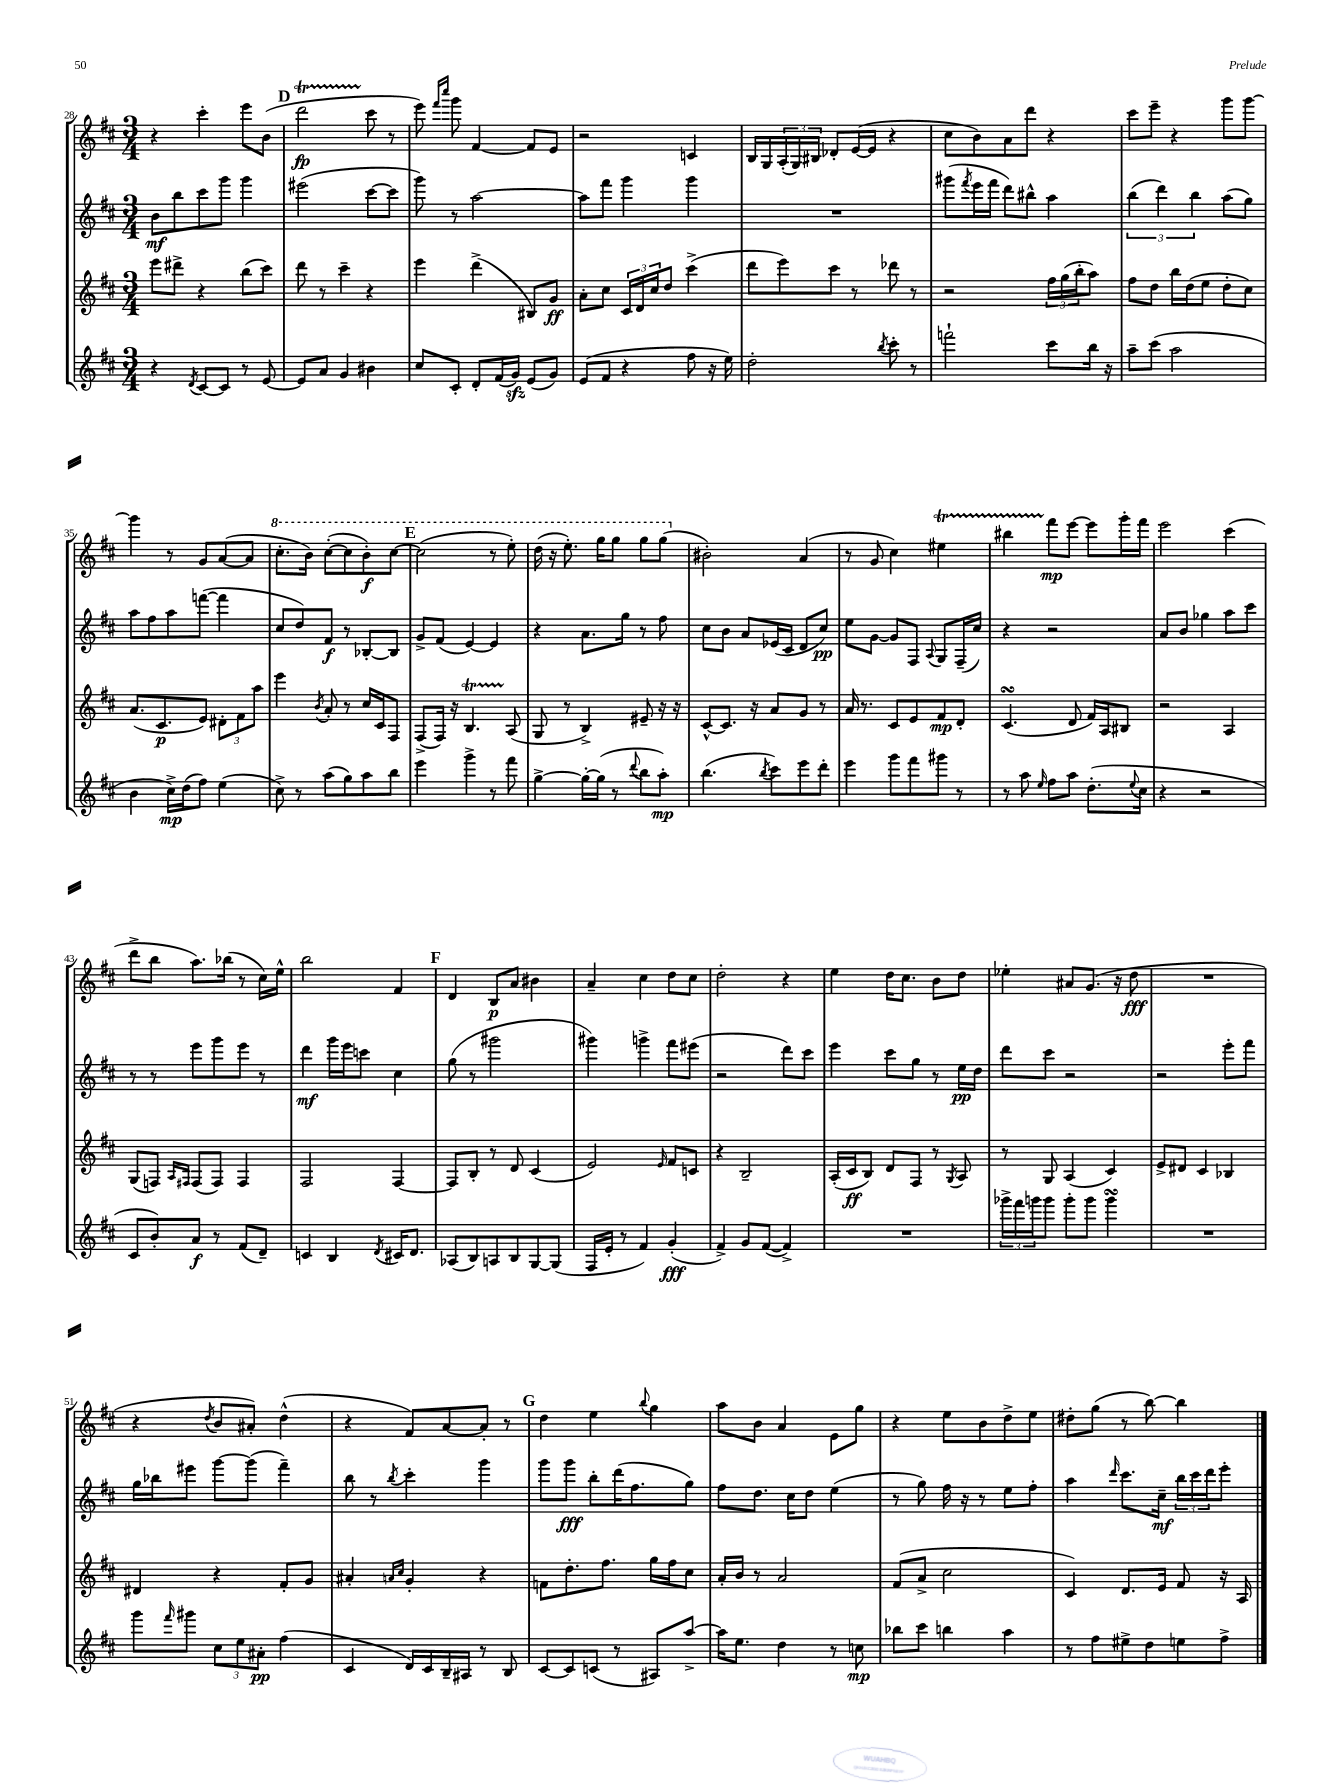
<<
\new StaffGroup <<
\new Staff = "s0" {
    \clef treble \key d \major \numericTimeSignature \time 3/4
    r4 cis'''4-. e'''8 b'8( |
    \mark \markup { \bold "D" } d'''2\startTrillSpan\fp cis'''8\stopTrillSpan r8 |
    e'''8) \grace { fis'''16 cis''''16 } g'''8 fis'4~ fis'8 e'8 |
    r2 c'4 |
    b16 g16 \tuplet 3/2 { a16-.( g16) bis16 } des'8-. e'16~( e'16 r4 |
    cis''8 b'8) a'8 d'''8 r4 |
    cis'''8 e'''8-- r4 g'''8 g'''8~ |
    g'''4 r8 g'8 a'8~( a'8 |
    \ottava #1 cis'''8.-. b''16) cis'''8~-.( cis'''8 b''8-.\f) cis'''8~ |
    \mark \markup { \bold "E" } cis'''2( r8 e'''8-.) |
    d'''16( r16 e'''8.-.) g'''16 g'''8 g'''8 g'''8( \ottava #0 |
    bis'2-.) a'4( |
    r8 g'8 cis''4) eis''4\startTrillSpan |
    bis''4 fis'''8\stopTrillSpan\mp e'''8~ e'''8 g'''16-. fis'''16 |
    e'''2 cis'''4( |
    d'''8-> b''8 a''8.) bes''16( r8 cis''16) e''16-^ |
    b''2 fis'4 |
    \mark \markup { \bold "F" } d'4 b8\p a'8 bis'4 |
    a'4-- cis''4 d''8 cis''8 |
    d''2-. r4 |
    e''4 d''16 cis''8. b'8 d''8 |
    ees''4-. ais'8 g'8.( r16 d''8\fff |
    R2. |
    r4 \acciaccatura { d''8 } b'8 ais'8-.) d''4-^( |
    r4 fis'8) a'8~ a'8-. r8 |
    \mark \markup { \bold "G" } d''4 e''4 \appoggiatura { b''8 } g''4 |
    a''8 b'8 a'4 e'8 g''8 |
    r4 e''8 b'8 d''8-> e''8 |
    dis''8-. g''8( r8 b''8~) b''4 \bar "|." |
}
\new Staff = "s1" {
    \clef treble \key d \major \numericTimeSignature \time 3/4
    b'8\mf b''8 cis'''8 g'''8 g'''4 |
    \mark \markup { \bold "D" } eis'''2( cis'''8~ cis'''8 |
    g'''8) r8 a''2~ |
    a''8 fis'''8 g'''4 g'''4 |
    R2. |
    gis'''8( \acciaccatura { fis'''8 } e'''16 fis'''16 d'''8) bis''8-^ a''4 |
    \tuplet 3/2 { b''4( d'''4) b''4 } a''8( g''8) |
    a''8 fis''8 a''8 f'''8~( f'''4 |
    cis''8 d''8) fis'8\f r8 bes8~-. bes8 |
    \mark \markup { \bold "E" } g'8-> fis'8( e'4~) e'4 |
    r4 a'8. g''16 r8 fis''8 |
    cis''8 b'8 a'8 ees'16( cis'16 d'8 cis''8\pp) |
    e''8 g'8~ g'8 fis8 \appoggiatura { a8 } g8 fis16--( cis''16) |
    r4 r2 |
    a'8 b'8 ges''4 a''8 cis'''8 |
    r8 r8 e'''8 g'''8 e'''8 r8 |
    d'''4\mf g'''16 e'''16 c'''8 cis''4 |
    \mark \markup { \bold "F" } g''8( r8 gis'''2 |
    gis'''4) g'''4-> fis'''8 eis'''8( |
    r2 d'''8) cis'''8 |
    e'''4 cis'''8 g''8 r8 e''16\pp d''16 |
    d'''8 cis'''8 r2 |
    r2 e'''8-. fis'''8 |
    g''16 bes''16 eis'''8 g'''8~ g'''8( fis'''4--) |
    b''8 r8 \acciaccatura { b''8 } cis'''4-. g'''4 |
    \mark \markup { \bold "G" } g'''8 g'''8\fff b''8-. d'''16( fis''8. g''8) |
    fis''8 d''8. cis''16 d''8 e''4( |
    r8 g''8) fis''16 r16 r8 e''8 fis''8-. |
    a''4 \grace { d'''16 } cis'''8. cis''16--\mf \tuplet 3/2 { b''16 cis'''16 d'''16 } e'''8-. \bar "|." |
}
\new Staff = "s2" {
    \clef treble \key d \major \numericTimeSignature \time 3/4
    e'''8 dis'''8-> r4 b''8( cis'''8) |
    \mark \markup { \bold "D" } d'''8 r8 cis'''4-- r4 |
    e'''4 d'''4->( bis8) g'8\ff |
    a'8-. cis''8 \tuplet 3/2 { cis'16 d'16 cis''16 } d''8 cis'''4->( |
    d'''8 e'''8) cis'''8 r8 des'''8 r8 |
    r2 \tuplet 3/2 { fis''16 g''16( b''16-. } a''8) |
    fis''8 d''8 b''16 d''16( e''8 d''8-. cis''8) |
    a'8.( cis'8.\p e'8) \tuplet 3/2 { dis'8-. fis'8 a''8 } |
    e'''4 \acciaccatura { b'8 } a'8-. r8 cis''16 cis'16 fis8 |
    \mark \markup { \bold "E" } fis8->( fis16) r16 b4.\startTrillSpan a8\stopTrillSpan( |
    g8 r8 b4->) eis'8-- r16 r16 |
    cis'8~-^ cis'8. r16 a'8 g'8 r8 |
    a'16 r8. cis'8 e'8 fis'8\mp d'8-. |
    cis'4.\turn( d'8 fis'16) a16 bis8 |
    r2 a4 |
    g8( f8) \grace { a16 fis16 } fis8( fis8) fis4 |
    fis2 fis4~ |
    \mark \markup { \bold "F" } fis8 b8-. r8 d'8 cis'4( |
    e'2) \grace { e'16 } fis'8 c'8 |
    r4 b2-- |
    a16-.( cis'16\ff b8) d'8 fis8 r8 \acciaccatura { g8 } a8 |
    r8 g8 a4( cis'4) |
    e'8-> dis'8 cis'4 bes4 |
    dis'4 r4 fis'8-. g'8 |
    ais'4-. \grace { a'16 cis''16 } g'4-. r4 |
    \mark \markup { \bold "G" } f'8 d''8.-. fis''8. g''16 fis''16 cis''8 |
    a'16-. b'16 r8 a'2 |
    fis'8( a'8-> cis''2 |
    cis'4) d'8. e'16 fis'8 r16 a16 \bar "|." |
}
\new Staff = "s3" {
    \clef treble \key d \major \numericTimeSignature \time 3/4
    r4 \acciaccatura { d'8 } cis'8~ cis'8 r8 e'8~ |
    \mark \markup { \bold "D" } e'8 a'8 g'4 bis'4 |
    cis''8 cis'8-. d'8-. fis'16( g'16\sfz) e'8( g'8) |
    e'8( fis'8 r4 fis''8 r16 e''16) |
    d''2-. \acciaccatura { b''8 } cis'''8-. r8 |
    f'''2-! cis'''8 b''16 r16 |
    a''8-- cis'''8( a''2 |
    b'4 cis''16->\mp) d''16( fis''8) e''4( |
    cis''8->) r8 a''8( g''8) a''8 b''8 |
    \mark \markup { \bold "E" } e'''4 g'''4-> r8 fis'''8 |
    g''4~-> g''16~-. g''16( r8 \appoggiatura { d'''8 } b''8 a''8-.\mp) |
    b''4.( \acciaccatura { b''8 } cis'''8) e'''8 d'''8-. |
    e'''4 g'''8 fis'''8 gis'''8 r8 |
    r8 a''8 \grace { e''16 } fis''8 a''8 d''8.-.( \appoggiatura { e''8 } cis''16 |
    r4 r2 |
    cis'8 b'8-.) a'8\f r8 fis'8( d'8--) |
    c'4 b4 \acciaccatura { d'8 } cis'16 d'8. |
    \mark \markup { \bold "F" } aes8( b8) a8 b8 g8~ g8( |
    fis16 e'16-. r8 fis'4) g'4-.\fff( |
    fis'4->) g'8 fis'8~( fis'4->) |
    R2. |
    \tuplet 3/2 { ges'''16-> fis'''16 g'''16 } g'''8 g'''8-. g'''8 g'''4\turn |
    R2. |
    g'''8 \grace { fis'''16 } gis'''8 \tuplet 3/2 { cis''8 e''8 ais'8-.\pp } fis''4( |
    cis'4 d'16) cis'16 b16-- ais16 r8 b8 |
    \mark \markup { \bold "G" } cis'8~ cis'8 c'8( r8 ais8) a''8~-> |
    a''16 e''8. d''4 r8 c''8\mp |
    bes''8 cis'''8 b''4 a''4 |
    r8 fis''8 eis''8-> d''8 e''8 fis''8-> \bar "|." |
}
>>
>>
\layout { \context { \Score currentBarNumber = #28 } }
